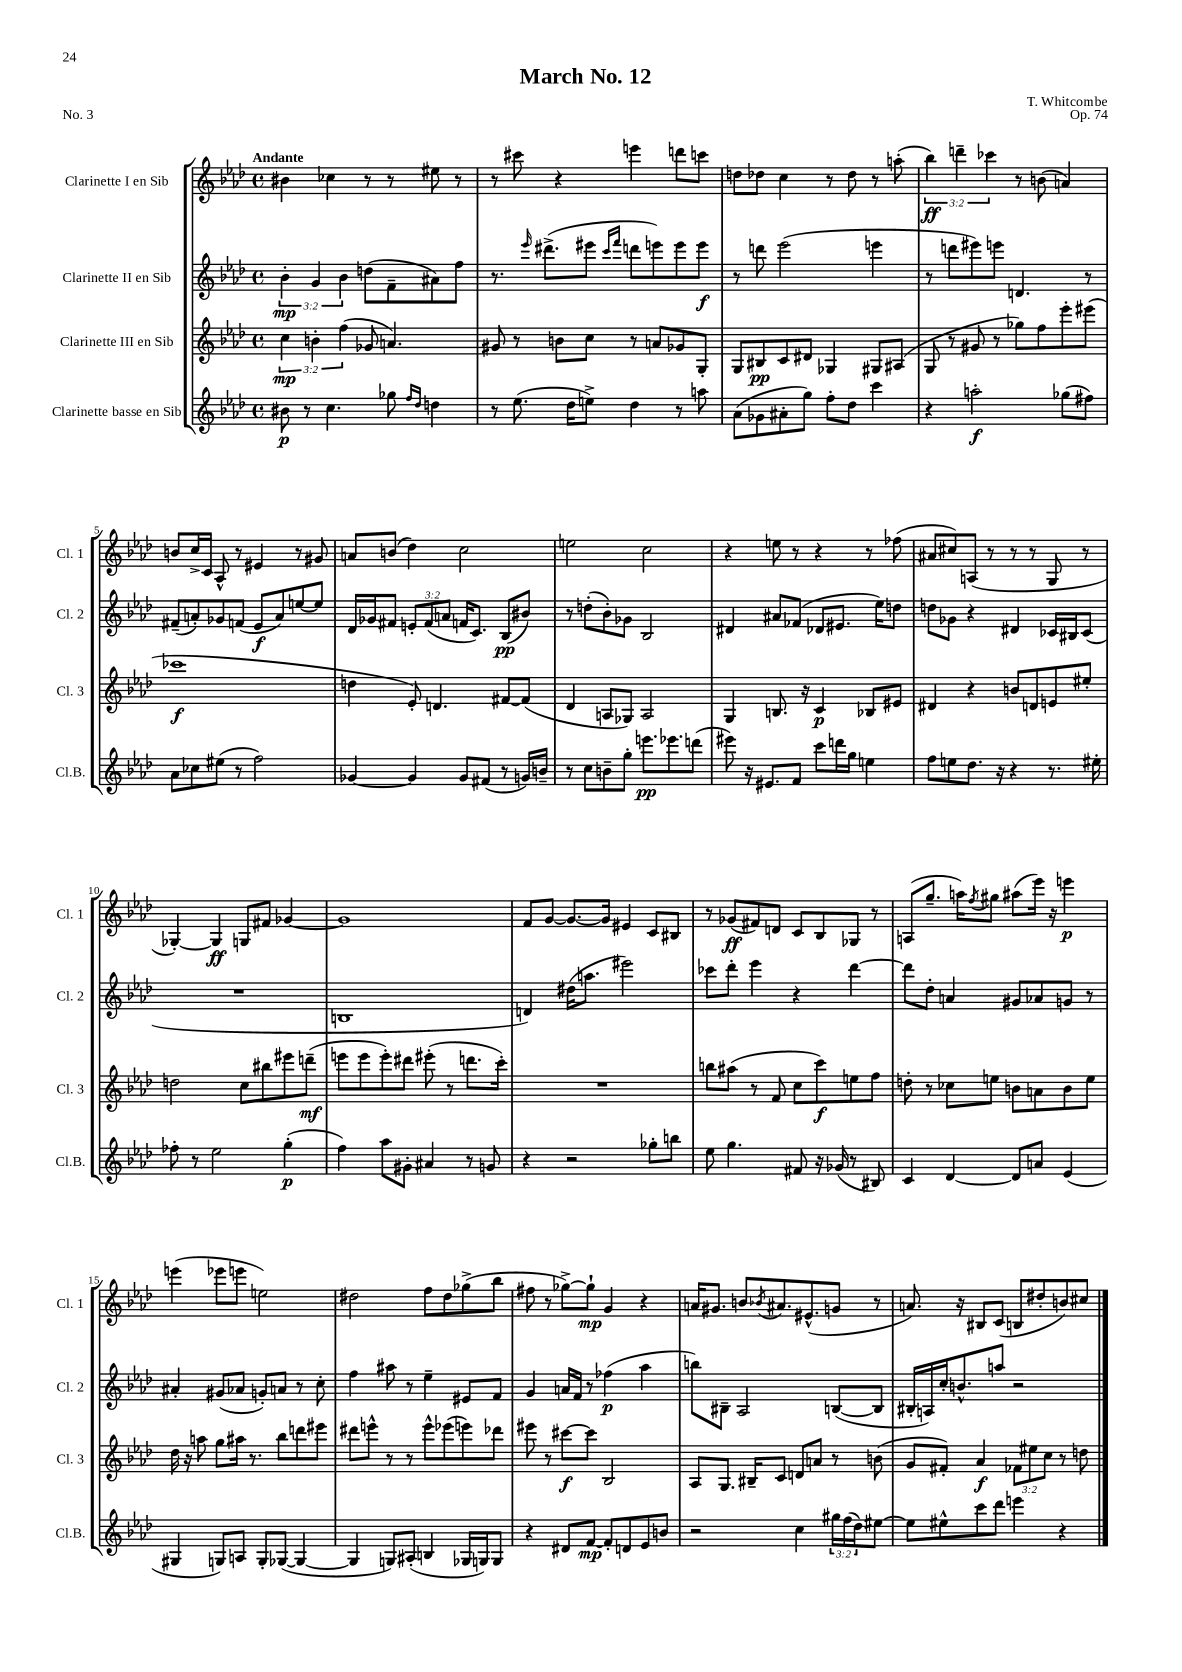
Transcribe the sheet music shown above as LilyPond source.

\header { title = "March No. 12" composer = "T. Whitcombe" opus = "Op. 74" piece = "No. 3" }
<<
\new StaffGroup <<
\new Staff = "s0" \with { instrumentName = "Clarinette I en Sib" shortInstrumentName = "Cl. 1" } {
    \clef treble \key aes \major \defaultTimeSignature \time 4/4 \override Staff.TupletNumber.text = #tuplet-number::calc-fraction-text \tempo "Andante"
    bis'4 ces''4 r8 r8 eis''8 r8 |
    r8 cis'''8 r4 e'''4 d'''8 c'''8 |
    d''8 des''8 c''4 r8 des''8 r8 a''8-.( |
    \tuplet 3/2 { bes''4\ff) d'''4-- ces'''4 } r8 b'8( a'4) |
    b'8 c''16-> c'16 aes8-^ r8 eis'4 r8 gis'8 |
    a'8 b'8( des''4) c''2 |
    e''2 c''2 |
    r4 e''8 r8 r4 r8 fes''8( |
    ais'8 cis''8) a8( r8 r8 r8 g8 r8 |
    ges4~-.) ges4\ff g8 fis'8 ges'4~ |
    ges'1 |
    f'8 g'8~ g'8.~ g'16 eis'4 c'8 bis8 |
    r8 ges'8\ff( fis'8) d'8 c'8 bes8 ges8 r8 |
    a8( g''8.-- a''16) \acciaccatura { f''8 } gis''8 ais''8( ees'''16) r16 e'''4\p |
    e'''4( ees'''8 e'''8 e''2) |
    dis''2 f''8 dis''8 ges''8->( bes''8 |
    fis''8 r8 ges''8~->) ges''8-!\mp g'4 r4 |
    a'16 gis'8. b'8 \acciaccatura { bes'8 } ais'8. eis'8.-^( g'8 r8 |
    a'8.) r16 bis8 c'8( b8 dis''8-. b'8) cis''8 \bar "|." |
}
\new Staff = "s1" \with { instrumentName = "Clarinette II en Sib" shortInstrumentName = "Cl. 2" } {
    \clef treble \key aes \major \defaultTimeSignature \time 4/4 \override Staff.TupletNumber.text = #tuplet-number::calc-fraction-text
    \tuplet 3/2 { bes'4-.\mp g'4 bes'4 } d''8( f'8-- ais'8) f''8 |
    r8. \grace { ees'''16 } dis'''8.->( eis'''8 \grace { c'''16 f'''16 } d'''8 e'''8) e'''8 e'''8\f |
    r8 d'''8 ees'''2( e'''4 |
    r8 d'''8 eis'''8) e'''8 d'4. r8 |
    fis'8--( a'8-.) ges'8 f'8( ees'8\f a'8) e''8~ e''8 |
    des'16 ges'16 fis'8 \tuplet 3/2 { e'8-. fis'8( a'8 } f'16 c'8.) bes8\pp( bis'8) |
    r8 d''8-.( bes'8-.) ges'8 bes2 |
    dis'4 ais'8 fes'8( des'8 eis'8. ees''16) d''8 |
    d''8 ges'8 r4 dis'4 ces'16 bis16 ces'8( |
    R1 |
    b1 |
    d'4) dis''16( a''8. eis'''2) |
    ces'''8 des'''8-. ees'''4 r4 des'''4~ |
    des'''8 des''8-. a'4 gis'8 aes'8 g'8 r8 |
    ais'4-. gis'8( aes'8 g'8-.) a'8 r8 c''8-. |
    f''4 ais''8 r8 ees''4-- eis'8 f'8 |
    g'4 a'16 f'16 r8 fes''4\p( aes''4 |
    b''8) bis8-- aes2 b8~( b8 |
    bis16-. a16) c''16-. b'8.-^ a''8 r2 \bar "|." |
}
\new Staff = "s2" \with { instrumentName = "Clarinette III en Sib" shortInstrumentName = "Cl. 3" } {
    \clef treble \key aes \major \defaultTimeSignature \time 4/4 \override Staff.TupletNumber.text = #tuplet-number::calc-fraction-text
    \tuplet 3/2 { c''4\mp b'4-. f''4( } ges'8 a'4.) |
    gis'8 r8 b'8 c''8 r8 a'8 ges'8 g8-. |
    g8 bis8\pp c'8 dis'8 ges4 gis8 ais8( |
    g8 r8 gis'8 r8 ges''8) f''8 ees'''8-. eis'''8( |
    ces'''1\f |
    d''4 ees'8-.) d'4. fis'8~ fis'8( |
    des'4 a8 ges8) a2 |
    g4 b8. r16 c'4\p bes8 eis'8 |
    dis'4 r4 b'8 d'8 e'8 eis''8-. |
    d''2 c''8 bis''8 eis'''8 d'''8--\mf( |
    e'''8 e'''8 e'''8-.) dis'''8 eis'''8-.( r8 d'''8. c'''16-.) |
    R1 |
    b''8 ais''8( r8 f'8 c''8 c'''8\f) e''8 f''8 |
    d''8-. r8 ces''8 e''8 b'8 a'8 b'8 e''8 |
    des''16 r16 a''8 g''8 ais''16 r8. bes''8 d'''8 eis'''8 |
    dis'''8 e'''8-^ r8 r8 e'''8-^ ees'''8( e'''8) des'''8 |
    eis'''8 r8 cis'''8~\f cis'''8 bes2 |
    aes8 g8. bis16-- c'8 d'8 a'8 r8 b'8( |
    g'8 fis'8-.) aes'4\f \tuplet 3/2 { fes'8 eis''8 c''8 } r8 d''8 \bar "|." |
}
\new Staff = "s3" \with { instrumentName = "Clarinette basse en Sib" shortInstrumentName = "Cl.B." } {
    \clef treble \key aes \major \defaultTimeSignature \time 4/4 \override Staff.TupletNumber.text = #tuplet-number::calc-fraction-text
    bis'8\p r8 c''4. ges''8 \grace { f''16 des''16 } d''4 |
    r8 ees''8.( des''16 e''8->) des''4 r8 a''8 |
    aes'8( ges'8 ais'8-. g''8) f''8-. des''8 c'''4 |
    r4 a''2-.\f ges''8( fis''8) |
    aes'8 ces''8 eis''8( r8 f''2) |
    ges'4~ ges'4 ges'8 fis'8( r8 g'16) b'16-- |
    r8 c''8 b'8-- g''8-. e'''8.\pp ees'''8. d'''8( |
    eis'''8) r16 eis'8. f'8 c'''8 d'''16 g''16 e''4 |
    f''8 e''8 des''8. r16 r4 r8. eis''16-. |
    fes''8-. r8 ees''2 g''4-.\p( |
    f''4) aes''8 gis'8-. ais'4 r8 g'8 |
    r4 r2 ges''8-. b''8 |
    ees''8 g''4. fis'8 r16 ges'16( r8 bis8) |
    c'4 des'4~ des'8 a'8 ees'4( |
    gis4 g8) a8 g8-. ges8~( ges4~ |
    ges4 g8) ais8-.( b4 ges16 g16) g8 |
    r4 dis'8 f'8~\mp f'8-. d'8 ees'8 b'8 |
    r2 c''4 \tuplet 3/2 { gis''16 f''16( des''16) } eis''8~ |
    eis''8 eis''8-^ c'''8 des'''8 e'''4 r4 \bar "|." |
}
>>
>>
